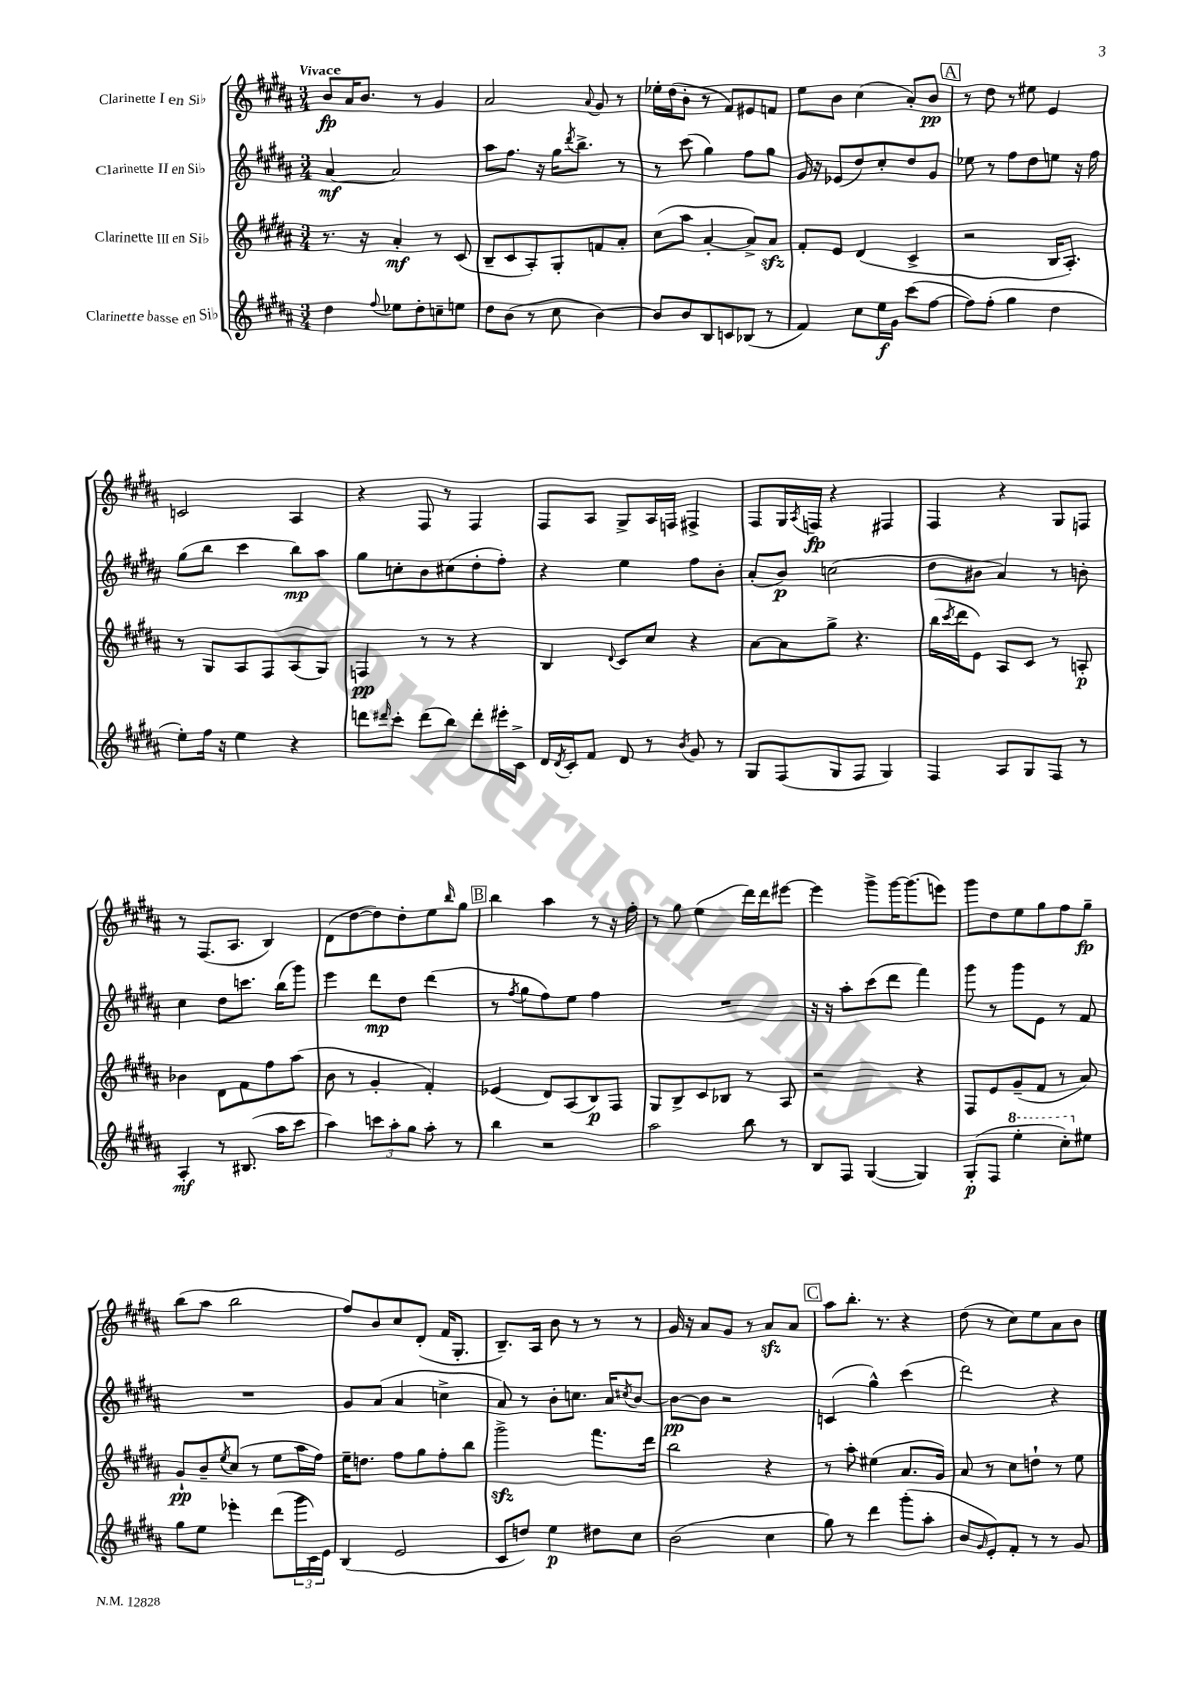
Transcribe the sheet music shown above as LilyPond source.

<<
\new StaffGroup <<
\new Staff = "s0" \with { instrumentName = "Clarinette I en Sib" } {
    \clef treble \key b \major \numericTimeSignature \time 3/4 \tempo "Vivace"
    b'8\fp ais'16 b'8. r8 gis'4 |
    ais'2 \appoggiatura { ais'8 } gis'8 r8 |
    ees''16-. dis''16( b'8-. r8 fis'8) eis'8 f'8 |
    e''8 b'8 cis''4( ais'8-.) b'8\pp |
    \mark \markup { \box "A" } r8 dis''8 r8 eis''8 e'4 |
    c'2 ais4 |
    r4 fis8 r8 fis4 |
    fis8 ais8 gis8-> ais16 f16 fis4-> |
    fis8 gis16 \acciaccatura { ais8 } f16\fp r4 fis4 |
    fis4 r4 gis8 f8 |
    r8 fis8.( ais8. b4) |
    dis'8( dis''8~ dis''8) dis''8-. e''8 \grace { b''16 } gis''8 |
    \mark \markup { \box "B" } b''4 ais''4 r8 r16 fis''16-. |
    r8 gis''8 e''4( dis'''16) dis'''16 eis'''8~ |
    eis'''4 gis'''8-> gis'''16~ gis'''8.( e'''8) |
    gis'''8 dis''8 e''8 gis''8 fis''8 gis''8--\fp |
    b''8( ais''8 b''2 |
    fis''8) b'8 cis''8 dis'8-.( fis'16 gis8.-. |
    b8.--) ais16 b'8 r8 r8 r8 |
    gis'16 r16 ais'8 gis'8 r8 ais'8\sfz ais'8 |
    \mark \markup { \box "C" } ais''8 b''8.-. r8. r4 |
    dis''8( r8 cis''8) e''8 ais'8 b'8 \bar "|." |
}
\new Staff = "s1" \with { instrumentName = "Clarinette II en Sib" } {
    \clef treble \key b \major \numericTimeSignature \time 3/4
    ais'4~\mf ais'2 |
    ais''8 fis''8. r16 gis''16 \acciaccatura { dis'''8 } b''8.-> r8 |
    r8 cis'''8( gis''4) fis''8 gis''8 |
    gis'16 r16 ees'8( dis''8) cis''8-. dis''8 gis'8 |
    \mark \markup { \box "A" } ees''8 r8 fis''8 dis''8 e''8 r16 fis''16 |
    gis''8( b''8 cis'''4 b''8\mp) ais''8 |
    gis''8 c''8-. b'8 cis''8( dis''8-. fis''8-.) |
    r4 e''4 fis''8 b'8-. |
    ais'8-.( b'8\p) c''2( |
    dis''8 bis'8 ais'4) r8 b'8-. |
    cis''4 dis''8 c'''8. b''16( gis'''8) |
    e'''4 dis'''8\mp dis''8 dis'''4( |
    \mark \markup { \box "B" } r8 \acciaccatura { fis''8 } gis''8 fis''8) e''8 fis''4 |
    R2. |
    r16 r16 ais''8-. cis'''8( dis'''8 fis'''4) |
    gis'''8 r8 gis'''8 e'8 r8 fis'8 |
    R2. |
    gis'8 ais'8( ais'4 c''4-> |
    ais'8) r8 b'8-. c''8. ais'16 \acciaccatura { cis''8 } b'8~ |
    b'8~\pp b'8 r2 |
    \mark \markup { \box "C" } c'4( gis''4-^) cis'''4( |
    dis'''2) r4 \bar "|." |
}
\new Staff = "s2" \with { instrumentName = "Clarinette III en Sib" } {
    \clef treble \key b \major \numericTimeSignature \time 3/4
    r8. r16 ais'4-.\mf r8 cis'8( |
    b8-- cis'8 ais8-.) gis8-. f'8 ais'8-. |
    cis''8( ais''8 ais'4~-. ais'8->) ais'8\sfz |
    fis'8-. e'8 dis'4( cis'4-> |
    \mark \markup { \box "A" } r2 b16 ais8.-.) |
    r8 gis8 ais8 fis8 ais8( gis8) |
    f4\pp r8 r8 r4 |
    b4 \appoggiatura { dis'8 } cis'8 cis''8 r4 |
    ais'8~ ais'8 gis''8-> r4. |
    b''16( \acciaccatura { cis'''8 } dis'''16 e'8) ais8 cis'8 r8 a8-.\p |
    bes'4 dis'8 fis'8 fis''8 ais''8( |
    b'8 r8 gis'4-. fis'4-.) |
    \mark \markup { \box "B" } ees'4( dis'8) ais8( b8\p) fis8 |
    gis8 b8-> cis'8 bes8 r8 ais8 |
    r2 r4 |
    fis8 e'8 gis'8--( fis'8 r8 ais'8) |
    gis'8-!\pp b'8-- \acciaccatura { e''8 } cis''8( r8 e''8 ais''16 fis''16) |
    e''16-- d''8. fis''8 gis''8 fis''8-. b''8 |
    gis'''2->\sfz fis'''8. dis'''16 |
    b''2 r4 |
    \mark \markup { \box "C" } r8 ais''8-. eis''4( ais'8. gis'16) |
    ais'8 r8 cis''8 d''8-! r8 e''8 \bar "|." |
}
\new Staff = "s3" \with { instrumentName = "Clarinette basse en Sib" } {
    \clef treble \key b \major \numericTimeSignature \time 3/4
    dis''4 \appoggiatura { fis''8 } ees''8 dis''8-. c''8-- e''8 |
    dis''8 b'8( r8 cis''8 b'4~) |
    b'8 b'8 b8 c'8 bes8( r8 |
    fis'4) cis''8 e''16\f gis'16 cis'''8( fis''8~ |
    \mark \markup { \box "A" } fis''8) fis''8-.( gis''4 dis''4 |
    e''8-.) fis''16 r16 e''4 r4 |
    d'''8 \grace { dis'''16 } cis'''8-. dis'''8( b''8) dis'''8-. eis'''16-. cis'16-> |
    dis'16 \acciaccatura { dis'8 } cis'16-. fis'8 dis'8 r8 \acciaccatura { b'8 } gis'8 r8 |
    gis8 fis8( gis8 fis8 gis4) |
    fis4 ais8 gis8 fis8 r8 |
    ais4-.\mf r8 bis8.( ais''16 cis'''8 |
    ais''4) \tuplet 3/2 { c'''8 ais''8-. gis''8 } ais''8-. r8 |
    \mark \markup { \box "B" } b''4 r2 |
    ais''2 b''8 r8 |
    b8 fis8 gis4~( gis4) |
    gis8-.\p( fis8 \ottava #1 e'''4-. cis'''8-.) \ottava #0 eis''8 |
    gis''8 e''8 ees'''4-. dis'''8( \tuplet 3/2 { gis'''16 cis'16) e'16 } |
    b4( e'2 |
    cis'8 d''8) e''4\p dis''8 cis''8 |
    b'2( cis''4 |
    \mark \markup { \box "C" } gis''8) r8 dis'''4 gis'''8-.( ais''8-. |
    b'8 \grace { gis'16 } e'8-.) fis'8-. r8 r8 gis'8 \bar "|." |
}
>>
>>
\layout { \context { \Score \remove "Bar_number_engraver" } }
